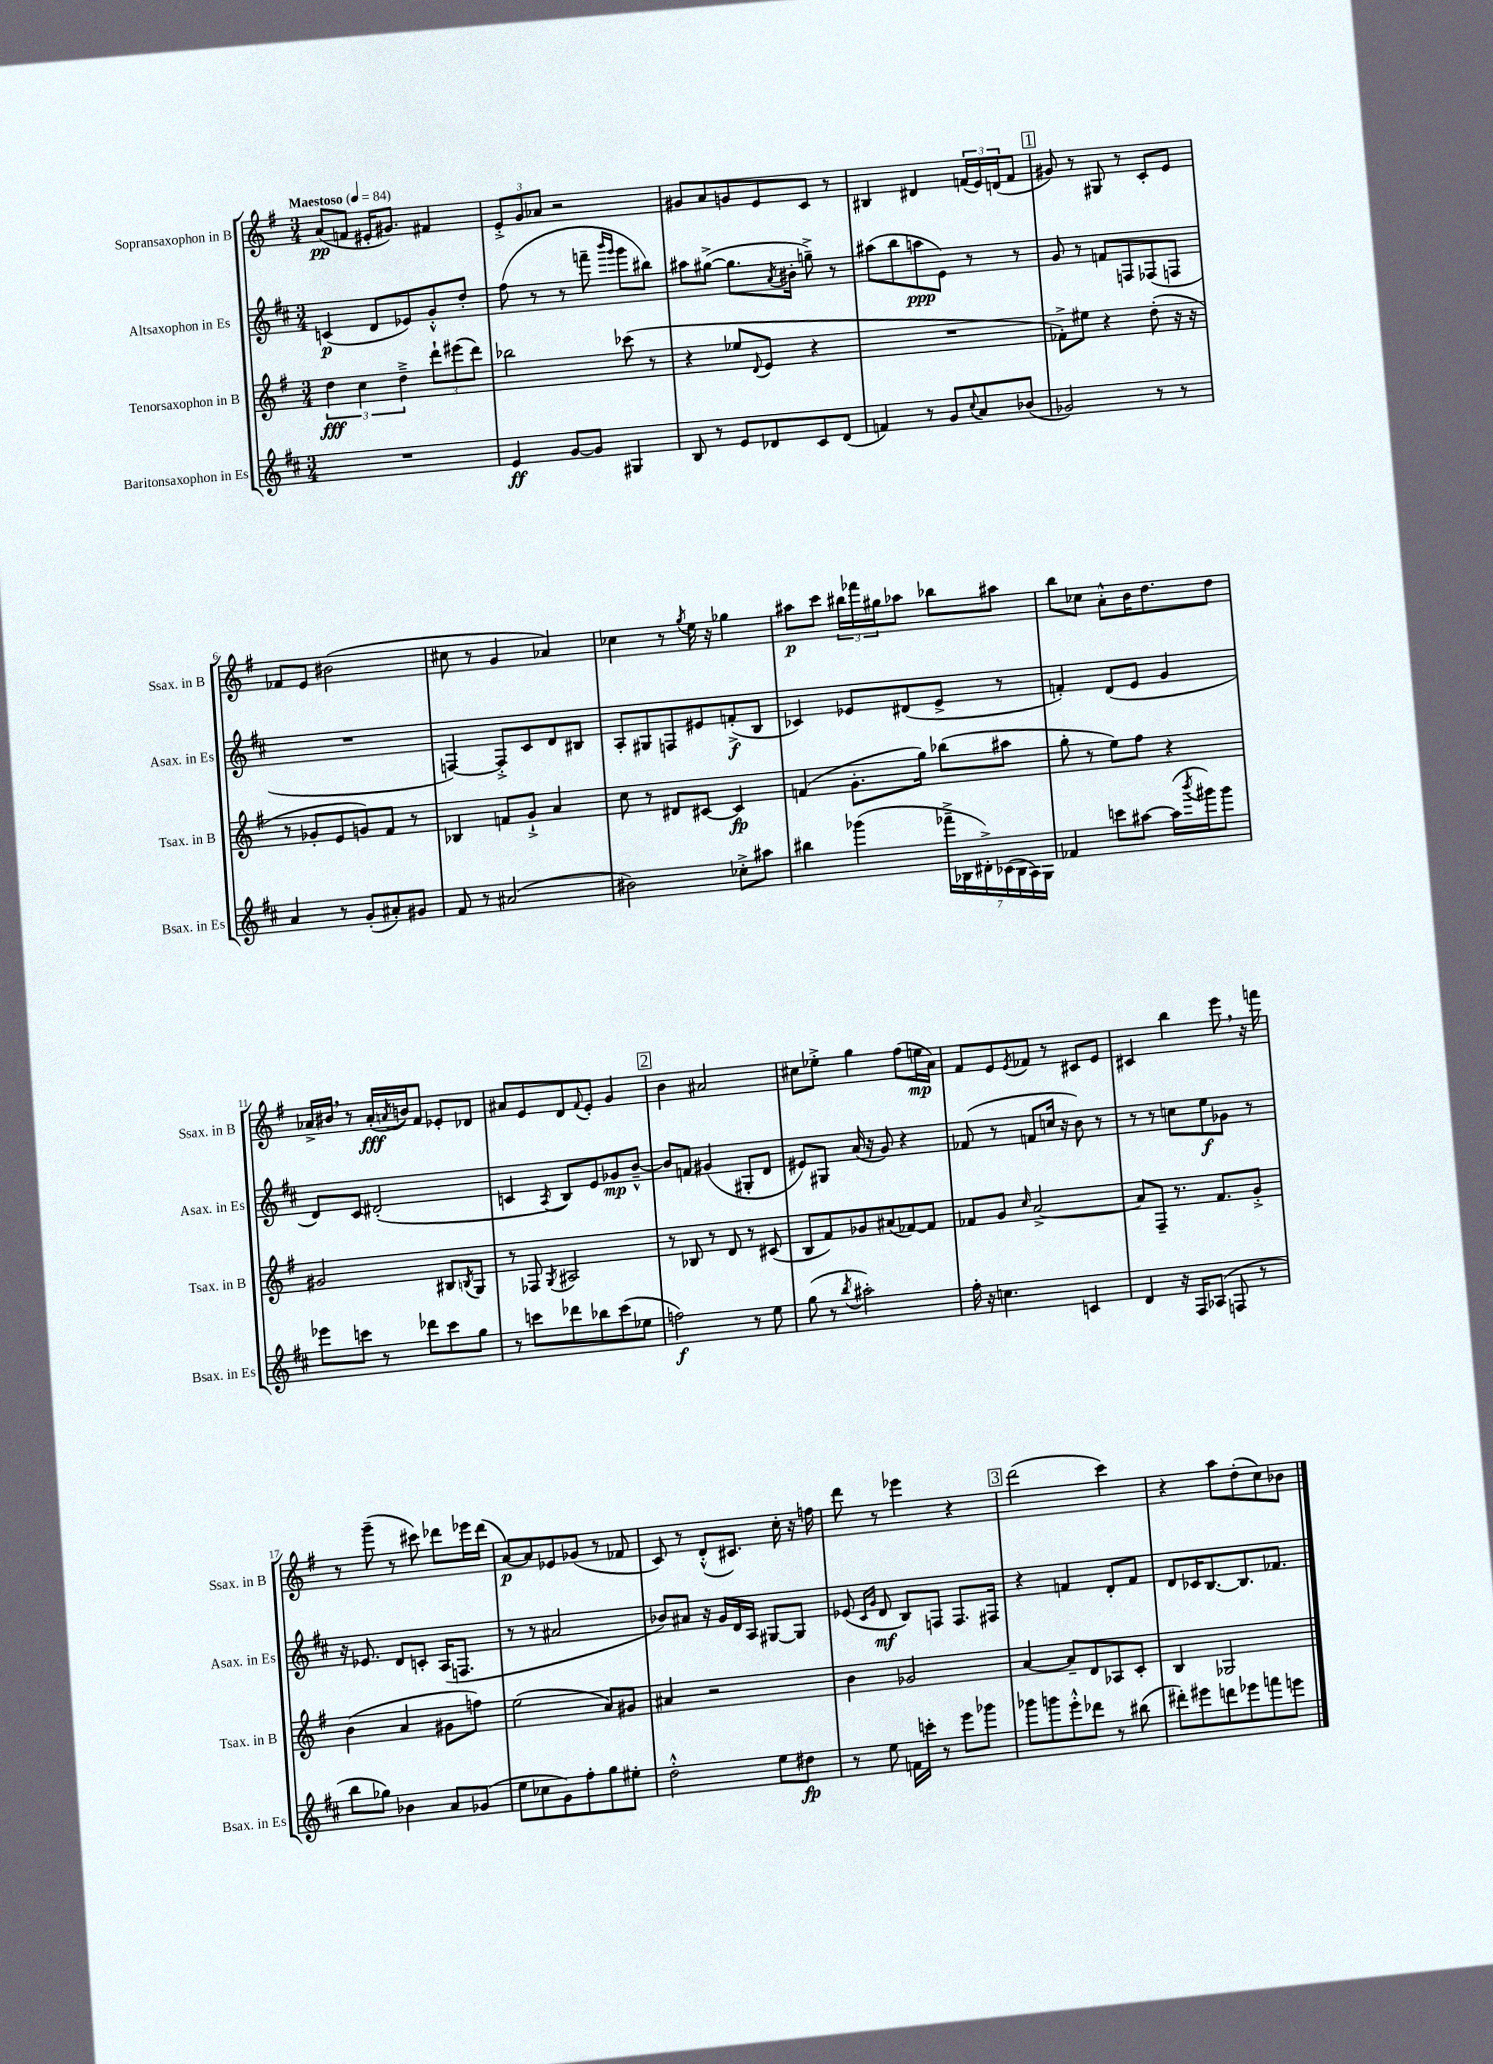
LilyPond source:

<<
\new StaffGroup <<
\new Staff = "s0" \with { instrumentName = "Sopransaxophon in B" shortInstrumentName = "Ssax. in B" } {
    \clef treble \key g \major \numericTimeSignature \time 3/4 \tempo "Maestoso" 4 = 84
    a'8\pp( f'8 eis'16-. gis'8.) fis'4 |
    \tuplet 3/2 { e'8-.-> g'8 aes'8 } r2 |
    gis'8 a'8 g'8 e'8 c'8 r8 |
    bis4 dis'4 \tuplet 3/2 { f'16( e'16) d'16( } f'8 |
    \mark \markup { \box "1" } gis'8) r8 gis8 r8 c'8-. e'8 |
    fes'8 e'8 bis'2( |
    cis''8 r8 g'4 aes'4) |
    ces''4 r8 \acciaccatura { g''8 } e''16 r16 ges''4 |
    ais''8\p c'''8 \tuplet 3/2 { bis''16 fes'''16 gis''16 } aes''8 bes''8 ais''8 |
    b''8 ces''8 a'8-.-^ b'16 d''8. d''8 |
    aes'16-> bis'16 \breathe r8 aes'16-.\fff( \acciaccatura { a'8 } b'16) fis'8 ees'8-. des'8 |
    ais'8 e'8 d'8 \appoggiatura { fis'8 } e'8-. g'4 |
    \mark \markup { \box "2" } b'4 ais'2 |
    cis''8 ees''8-.-> g''4 fis''8( e''16\mp a'16) |
    fis'8 e'8 \acciaccatura { e'8 } fes'8 r8 cis'8 e'8 |
    cis'4 b''4 e'''8 \breathe r16 f'''16 |
    r8 g'''8--( r8 cis'''8) des'''8 ees'''16 des'''16( |
    a'8~\p) a'8 ees'8 ges'8( r8 fes'8 |
    c'8) r8 d'8-.-^( cis'8.) c''16-. r16 f''16 |
    d'''8 r8 ees'''4 r4 |
    \mark \markup { \box "3" } d'''2( c'''4) |
    r4 a''8 d''8-.( c''8) bes'8 \bar "|." |
}
\new Staff = "s1" \with { instrumentName = "Altsaxophon in Es" shortInstrumentName = "Asax. in Es" } {
    \clef treble \key d \major \numericTimeSignature \time 3/4
    c'4\p( d'8 ees'8) g'8-.-^ d''8-. |
    fis''8( r8 r8 f'''8-- \grace { b'''16 g'''16 } g'''8 bis''8) |
    ais''8 gis''8~->( gis''8. \acciaccatura { a'8 } bis'16-. g''8--->) r8 |
    ais''8( b''8 a''8\ppp e'8) r8 r8 |
    \mark \markup { \box "1" } g'8 r8 f'8 f8 fes8( f8 |
    R2. |
    f4~) f8-.-> cis'8 d'8 bis8 |
    a8-. gis8 f8 eis'8 f'8-.->\f( b8 |
    ces'4) ees'8 dis'8( ees'8-> r8 |
    f'4-.) d'8( e'8 g'4 |
    d'8) cis'8 dis'2-.( |
    c'4 \acciaccatura { a8 } b8) e'8 ges'8\mp b'8~---^ |
    \mark \markup { \box "2" } b'8 f'8 gis'4( gis8-. d'8 |
    eis'8) gis8 a'16( r16 g'8) r4 |
    fes'8( r8 f'8 c''16 r16 b'8) r8 |
    r8 r8 c''8 e''8\f ges'8 r8 |
    r16 ees'8. d'8 c'8-. a16( f8. |
    r8 r8 ais'2 |
    bes'8) ais'8 r16 g'16 d'16 a16 gis8~ gis8 |
    ees'8( \grace { cis'16 g'16 } d'8\mf b8) f8 f8. fis16 |
    \mark \markup { \box "3" } r4 f'4 d'8-. f'8 |
    d'8 ces'16 b8.~ b8. fes'8. \bar "|." |
}
\new Staff = "s2" \with { instrumentName = "Tenorsaxophon in B" shortInstrumentName = "Tsax. in B" } {
    \clef treble \key g \major \numericTimeSignature \time 3/4
    \tuplet 3/2 { d''4\fff c''4 d''4---> } \tuplet 3/2 { d'''8-! eis'''8( d'''8) } |
    bes''2 ces'''8( r8 |
    r4 ees''8 \appoggiatura { d'8 } e'8 r4 |
    R2. |
    \mark \markup { \box "1" } fes'8-.->) eis''8 r4 d''8-.( r16 r16 |
    r8 ges'8-. e'8 g'8) fis'8 r8 |
    bes4 f'8 g'8-!-> a'4 |
    c''8 r8 dis'8 cis'8~ cis'4\fp |
    f'4( g'8.-. g''16) bes''8( ais''8 |
    g''8-. r8 e''8) fis''8 r4 |
    gis'2 bis8 \acciaccatura { b8 } g8 |
    r8 fes8 \acciaccatura { g8 } ais2 |
    \mark \markup { \box "2" } r8 bes8 r8 d'8 r8 cis'8( |
    b8 fis'8) ges'8 ais'8( fes'8~) fes'8 |
    fes'8 g'8 \grace { c''16 } a'2~-> |
    a'8 fis8-- r8. fis'8. g'8-.-> |
    b'4( a'4 gis'8 f''8) |
    e''2( a'8) gis'8 |
    ais'4 r2 |
    b'4 ges'2 |
    \mark \markup { \box "3" } a'4~ a'8-- d'8 aes8 c'8-. |
    b4 ges2 \bar "|." |
}
\new Staff = "s3" \with { instrumentName = "Baritonsaxophon in Es" shortInstrumentName = "Bsax. in Es" } {
    \clef treble \key d \major \numericTimeSignature \time 3/4
    R2. |
    e'4\ff g'8~ g'8 gis4 |
    b8 r8 e'8 des'8 cis'8 des'8( |
    f'4) r8 g'8 \appoggiatura { cis''8 } a'8 bes'8( |
    \mark \markup { \box "1" } ges'2) r8 r8 |
    a'4 r8 g'8-.( ais'8-.) gis'8 |
    fis'8 r8 ais'2( |
    bis'2) ces''8-.-> ais''8 |
    bis''4 ges'''4( \tuplet 7/4 { fes'''16---> bes16 dis'16-.->) ces'16( bes16 a16) g16 } |
    fes'4 c'''8 ais''8~ ais''16( \acciaccatura { b'''8 } gis'''16) gis'''8 |
    ees'''8 c'''8 r8 des'''8 c'''8 g''8 |
    r8 c'''8 des'''8 bes''8 c'''8( ees''8 |
    \mark \markup { \box "2" } f''2\f) r8 e''8 |
    g''8( r8 \acciaccatura { b''8 } ais''2-.) |
    fis''16-. r16 c''4. c'4 |
    d'4 r16 fis16 aes8( f8 r8 |
    b''8 ges''8) bes'4 a'8 ges'8( |
    e''8 ces''8 g'8) fis''8-. g''8 eis''8-. |
    d''2-.-^ e''8 dis''8\fp |
    r8 e''8 f'16 c'''16-. r8 e'''8 ges'''8 |
    \mark \markup { \box "3" } ges'''8 g'''8 e'''8-.-^ des'''8 r8 bis''8( |
    dis'''8-.) eis'''8 d'''8 ees'''8 f'''8 e'''8 \bar "|." |
}
>>
>>
